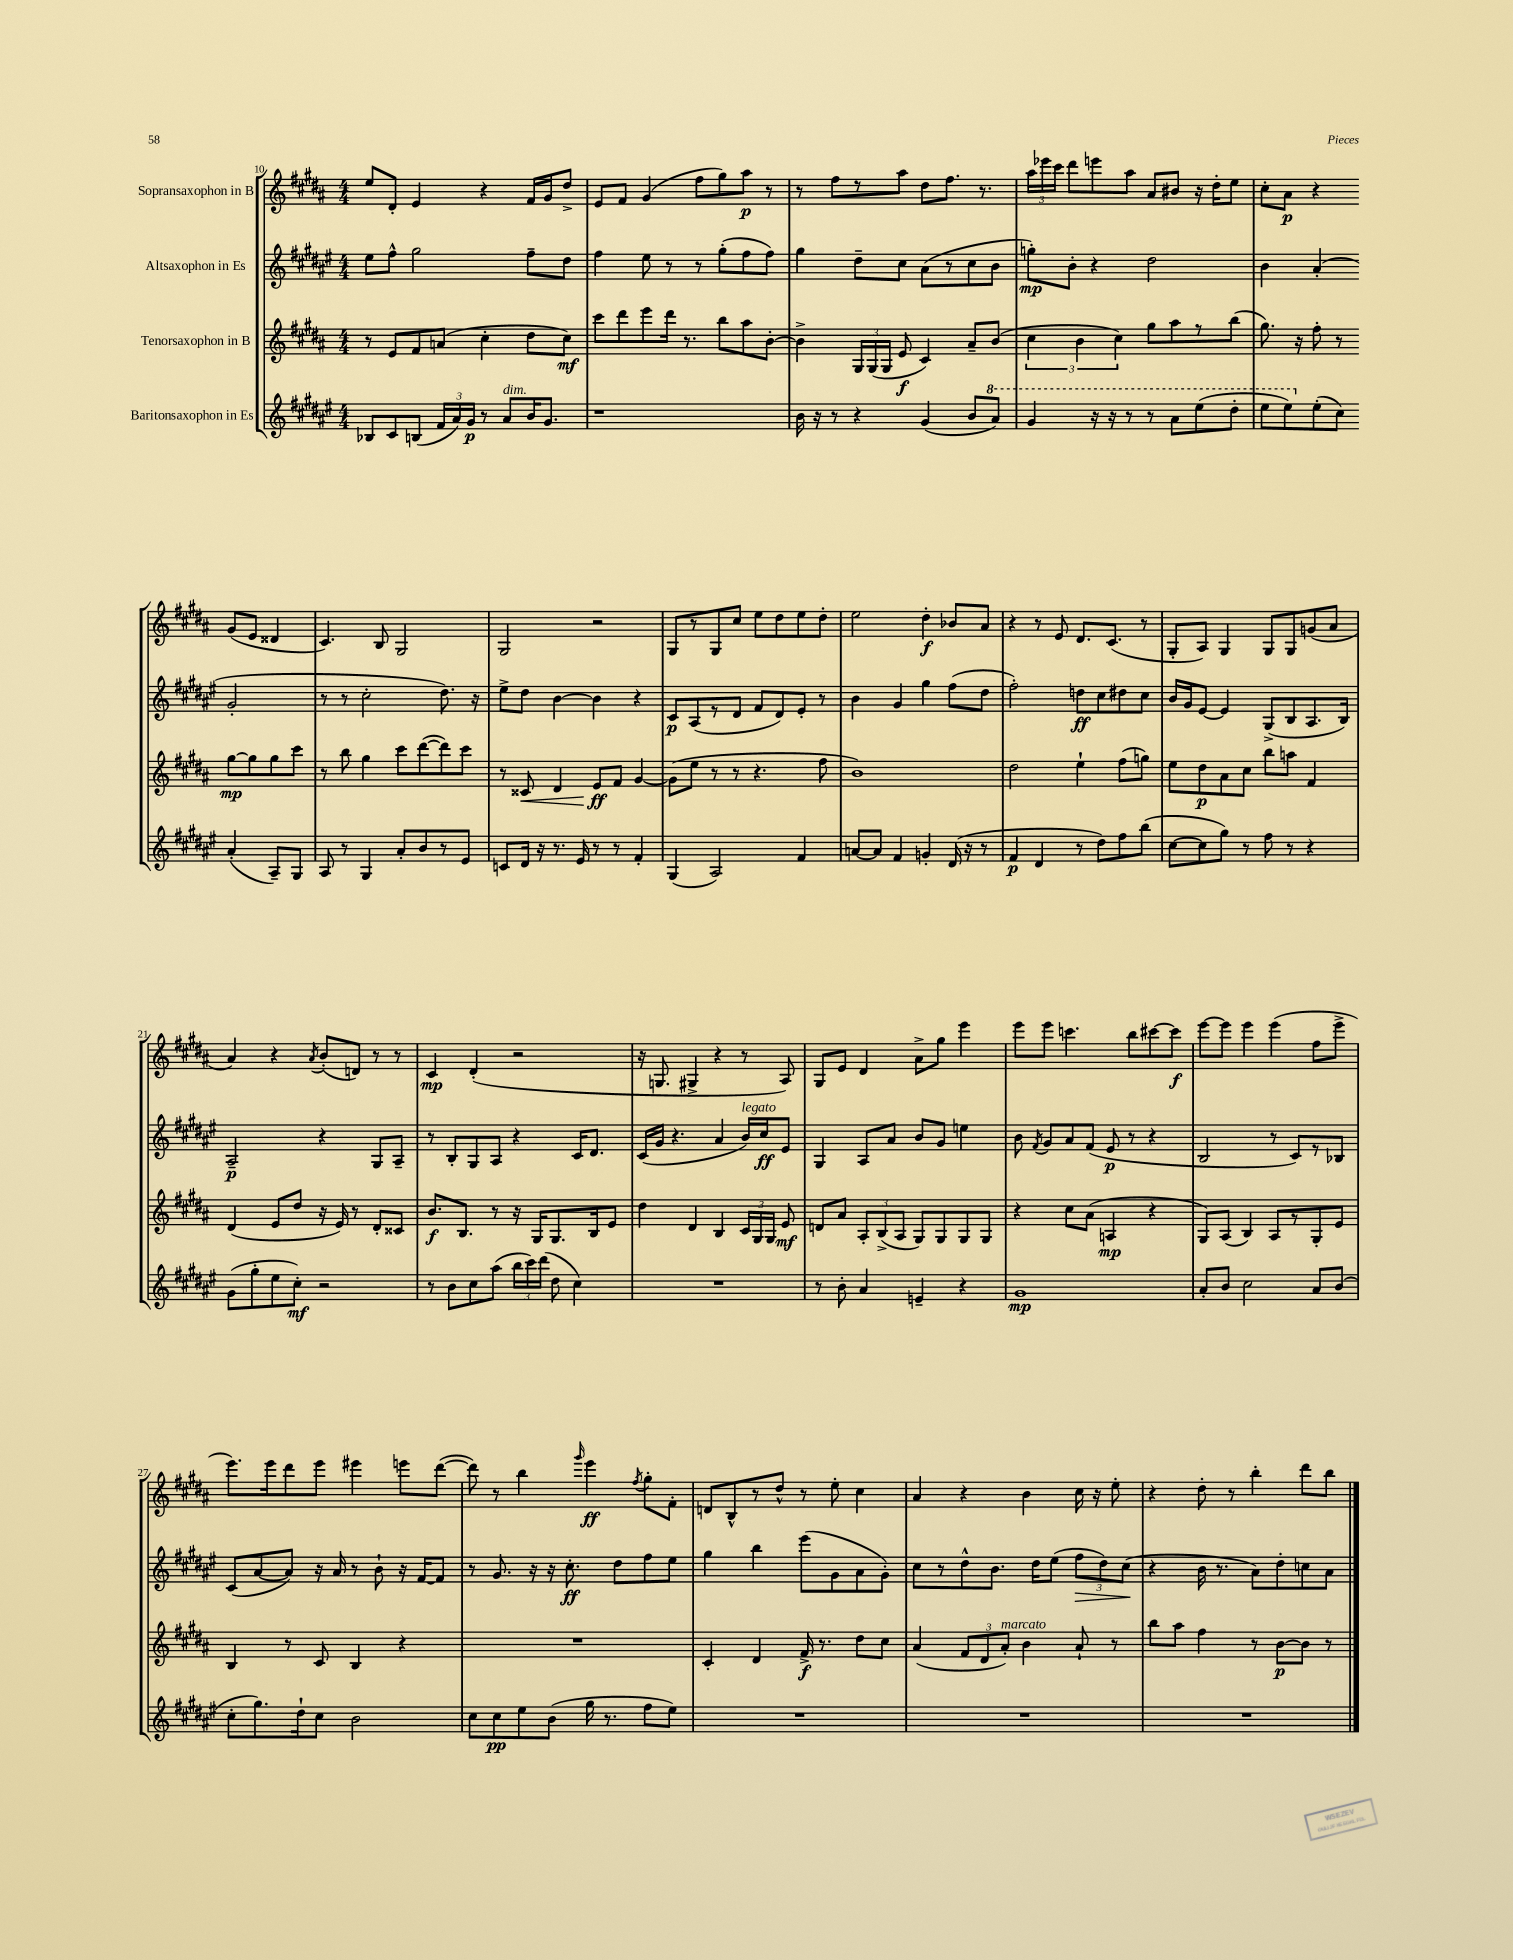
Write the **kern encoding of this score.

**kern	**kern	**kern	**kern
*staff4	*staff3	*staff2	*staff1
*clefG2	*clefG2	*clefG2	*clefG2
*k[f#c#g#d#a#e#]	*k[f#c#g#d#a#]	*k[f#c#g#d#a#e#]	*k[f#c#g#d#a#]
*M4/4	*M4/4	*M4/4	*M4/4
8B-	8r	8ee#	8ee
8c#	8e	8ff#^^	8d#'
(8B	8f#	2gg#	4e
24f#	(8a	.	.
24a#)	.	.	.
24g#	.	.	.
8r	4cc#'	.	4r
8a#	.	.	.
16b	8dd#	8ff#~	16f#
8.g#	.	.	16g#
.	8cc#)	8dd#	8dd#^
=	=	=	=
1r	8ccc#	4ff#	8e
.	8ddd#	.	8f#
.	8eee	8ee#	(4g#
.	16ddd#	8r	.
.	8.r	.	.
.	.	8r	8ff#
.	8bb	(8gg#'	8gg#)
.	8aa#	8ff#	8aa#
.	[8b'	8ff#)	8r
=	=	=	=
16b	4b^]	4gg#	8r
16r	.	.	.
8r	.	.	8ff#
4r	24G#	8dd#~	8r
.	(24G#	.	.
.	24G#	.	.
.	8e	8cc#	8aa#
(4g#	4c#)	(8a#	8dd#
.	.	8r	8.ff#
8b	8a#~	8cc#	.
.	.	.	8.r
8aa#)	(8b	8b	.
=	=	=	=
4gg#	6cc#	8gg')	24aa#
.	.	.	24eee-
.	.	.	24ccc#
.	.	8b'	8ddd#
.	6b	.	.
16r	.	4r	8eee
16r	.	.	.
.	6cc#)	.	.
8r	.	.	8aa#
8r	8gg#	2dd#	8a#
8aa#	8aa#	.	8b#
(8eee#	8r	.	16r
.	.	.	16dd#'
8ddd#'	(8bb	.	8ee
=	=	=	=
8eee#	8.gg#)	4b	8cc#'
8eee#)	.	.	8a#
.	16r	.	.
(8ee#'	8ff#'	(4a#'	4r
8cc#)	8r	.	.
(4a#'	[8gg#	2g#'	(8g#
.	8gg#]	.	8e
8A#~)	8gg#	.	4d##
8G#	8ccc#	.	.
=	=	=	=
8A#	8r	8r	4.c#)
8r	8bb	8r	.
4G#	4gg#	2cc#'	.
.	.	.	8B
8a#'	8ccc#	.	2G#
8b	([8ddd#	.	.
8r	8ddd#])	8.dd#)	.
8e#	8ccc#	.	.
.	.	16r	.
=	=	=	=
8c	8r	8ee#^	2G#
16d#	8c##	8dd#	.
16r	.	.	.
8.r	4d#	[4b	.
16e#	.	.	.
8r	8e	4b]	2r
8r	8f#	.	.
4f#'	[4g#	4r	.
=	=	=	=
(4G#	(8g#]	8c#	8G#
.	8ee	(8A#	8r
2A#)	8r	8r	8G#
.	8r	8d#	8cc#
.	4.r	8f#	8ee
.	.	8d#)	8dd#
4f#	.	8e#'	8ee
.	8ff#	8r	8dd#'
=	=	=	=
[8a	1b)	4b	2ee
8a]	.	.	.
4f#	.	4g#	.
4g'	.	4gg#	4dd#'
(16d#	.	(8ff#	8b-
16r	.	.	.
8r	.	8dd#	8a#
=	=	=	=
4f#	2dd#	2ff#')	4r
4d#	.	.	8r
.	.	.	8e
8r	4ee`	8dd	8.d#
8dd#)	.	8cc#	.
.	.	.	(8.c#
8ff#	(8ff#	8dd#	.
(8bb	8gg)	8cc#	8r
=	=	=	=
[8cc#	8ee	16b	8G#'
.	.	16g#	.
8cc#]	8dd#	[8e#	8A#)
8gg#)	8a#	4e#]	4G#
8r	8cc#	.	.
8ff#	8bb	(8G#^	8G#
8r	8aa	8B	8G#
4r	4f#	8.A#	(8g
.	.	.	8a#
.	.	16B)	.
=	=	=	=
(8g#	(4d#	2A#~	4a#)
8gg#'	.	.	.
8ee#	8e	.	4r
8cc#')	8dd#	.	.
.	.	.	8qa#
2r	16r	4r	(8b'
.	16e)	.	.
.	8r	.	8d)
.	8d#'	8G#	8r
.	8c##	8A#~	8r
=	=	=	=
8r	8.b	8r	4c#
8b	.	8B'	.
.	8.B	.	.
8cc#	.	8G#	(4d#'
(8aa#	8r	8A#	.
24bb	16r	4r	2r
24ccc#)	.	.	.
.	16G#	.	.
(24ddd#	.	.	.
8dd#	8.G#	.	.
4cc#)	.	16c#	.
.	16B	8.d#	.
.	8e	.	.
=	=	=	=
1r	4dd#	(16c#	16r
.	.	16g#	8.G
.	.	4.r	.
.	4d#	.	4G#^
.	4B	4a#	4r
.	24c#	16b)	8r
.	24G#	.	.
.	.	16cc#	.
.	24G#	.	.
.	8e	8e#	8A#)
=	=	=	=
8r	8d	4G#	8G#
8b'	8a#	.	8e
4a#	12A#'	8A#	4d#
.	(12B^	.	.
.	.	8a#	.
.	12A#	.	.
4e~	8G#)	8b	8a#^
.	8G#	8g#	8gg#
4r	8G#	4ee	4eee
.	8G#	.	.
=	=	=	=
1g#	4r	8b	8eee
.	.	8qf#	.
.	.	8g#	8eee
.	8cc#	8a#	4.ccc
.	(8a#	(8f#	.
.	4A	8e#	.
.	.	8r	8bb
.	4r	4r	[8ccc#
.	.	.	8ccc#]
=	=	=	=
8a#'	8G#)	2B	[8eee
8b	(8A#	.	8eee]
2cc#	4B)	.	4eee
.	8A#	8r	(4eee
.	8r	8c#)	.
8a#	8G#'	8r	8ff#
(8b	8e	8B-	8eee^
=	=	=	=
8cc#'	4B	(8c#	8.eee)
8.gg#)	.	[8a#	.
.	.	.	16eee
.	8r	8a#])	8ddd#
16dd#`	.	.	.
8cc#	8c#	16r	8eee
.	.	16a#	.
2b	4B	8r	4eee#
.	.	8b`	.
.	4r	16r	8eee
.	.	[16f#	.
.	.	8f#]	([8ddd#
=	=	=	=
8cc#	1r	8r	8ddd#])
8cc#	.	8.g#	8r
8ee#	.	.	4bb
.	.	16r	.
(8b	.	16r	.
.	.	8.cc#'	.
.	.	.	16qqggg#
16gg#	.	.	4eee
8.r	.	.	.
.	.	8dd#	.
.	.	.	8qff#
8ff#	.	8ff#	8gg#'
8ee#)	.	8ee#	8f#'
=	=	=	=
1r	4c#'	4gg#	8d
.	.	.	8B^^
.	4d#	4bb	8r
.	.	.	8dd#^^
.	16f#^	(8eee#	8r
.	8.r	.	.
.	.	8g#	8ee'
.	8dd#	8a#	4cc#
.	8cc#	8g#')	.
=	=	=	=
1r	(4a#	8cc#	4a#
.	.	8r	.
.	12f#	8dd#^^	4r
.	12d#	.	.
.	.	8.b	.
.	12a#')	.	.
.	4b	.	4b
.	.	16dd#	.
.	.	(8ee#	.
.	8a#`	12ff#	16cc#
.	.	.	16r
.	.	12dd#)	.
.	8r	.	8ee'
.	.	(12cc#	.
=	=	=	=
1r	8bb	4r	4r
.	8aa#	.	.
.	4ff#	16b	8dd#'
.	.	8.r	.
.	.	.	8r
.	8r	8a#)	4bb'
.	[8b	8dd#'	.
.	8b]	8cc	8ddd#
.	8r	8a#	8bb
==	==	==	==
*-	*-	*-	*-
